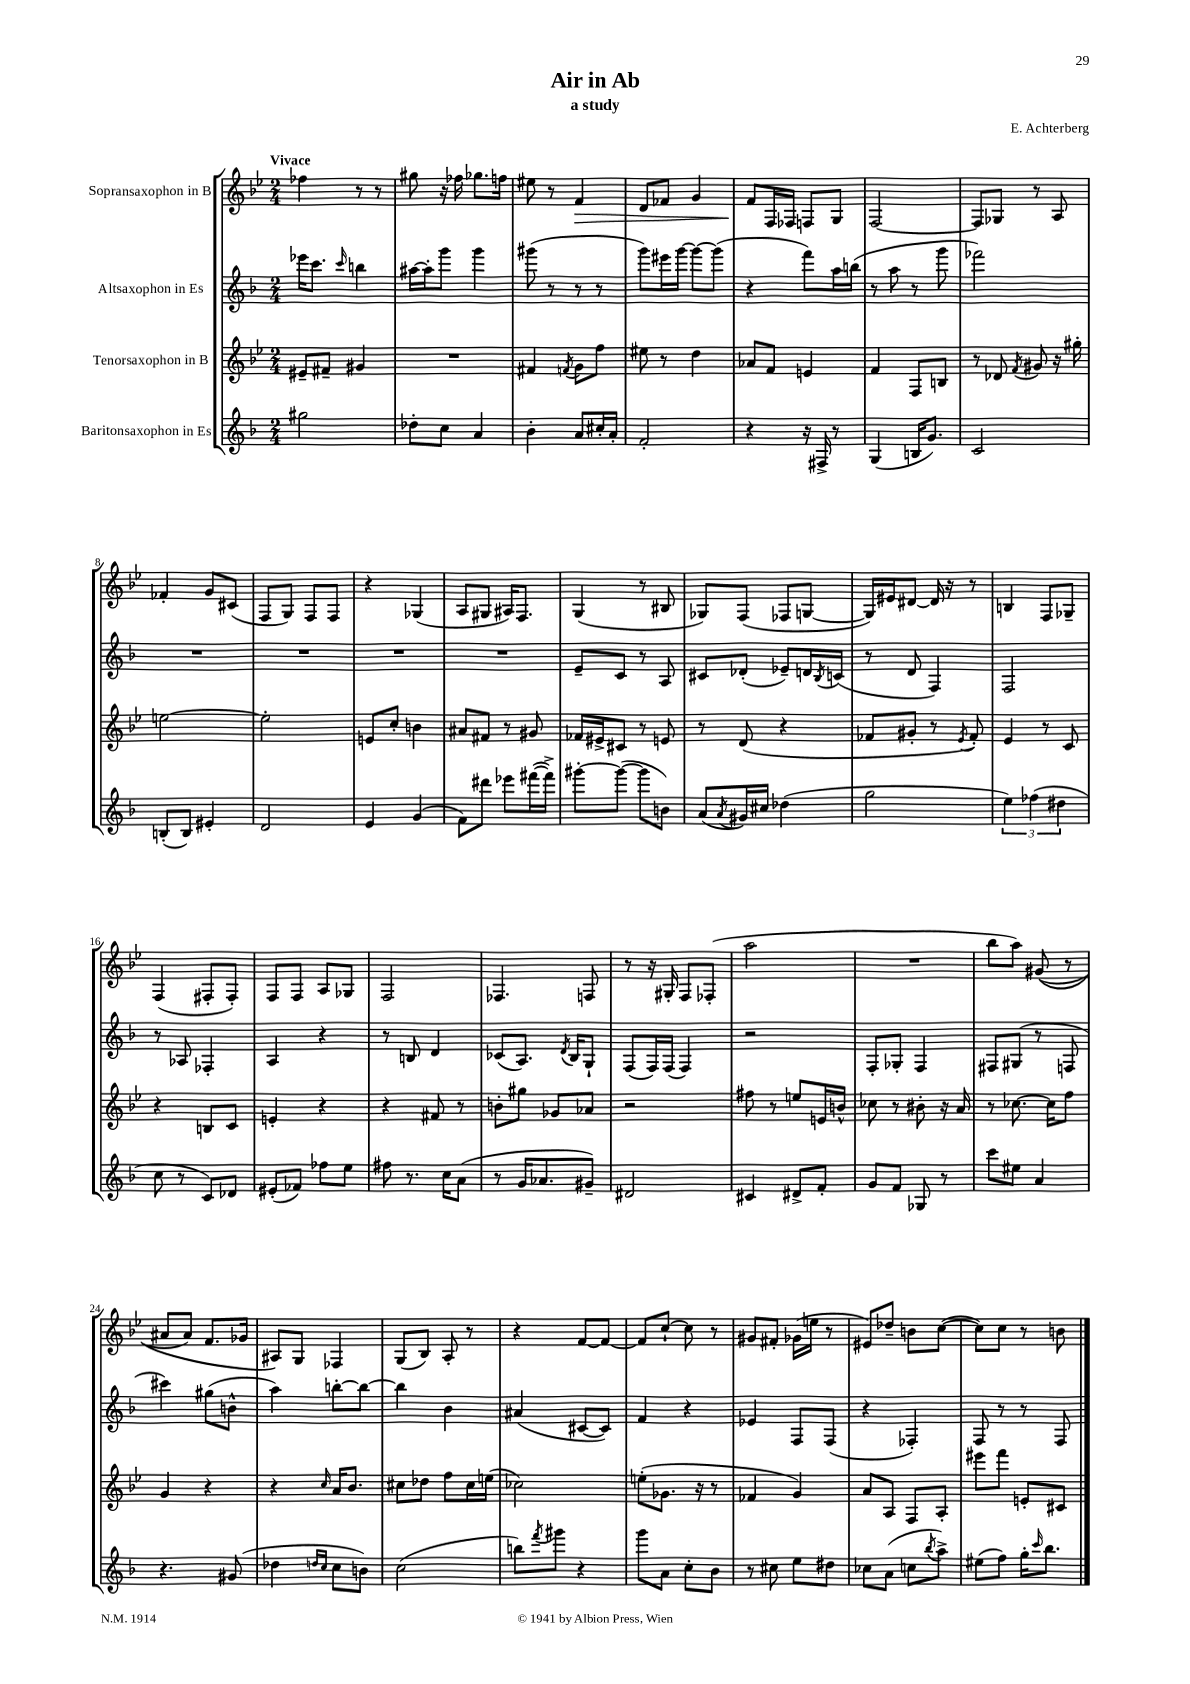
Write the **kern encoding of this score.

**kern	**kern	**kern	**kern
*staff4	*staff3	*staff2	*staff1
*clefG2	*clefG2	*clefG2	*clefG2
*k[b-]	*k[b-e-]	*k[b-]	*k[b-e-]
*M2/4	*M2/4	*M2/4	*M2/4
2gg#	8e#~	16eee-	4ff-
.	.	8.ccc	.
.	8f#~	.	.
.	.	16qqccc	.
.	4g#	4bb	8r
.	.	.	8r
=	=	=	=
8dd-'	2r	[16aa#	8gg#
.	.	16aa#']	.
8cc	.	8ggg	16r
.	.	.	16ff-
4a	.	4ggg	8.gg-
.	.	.	16ff
=	=	=	=
4b-'	4f#	(8ggg#	8ee#
.	.	8r	8r
.	8qf	.	.
8a	8g	8r	4f
16cc#'	8ff	8r	.
16a'	.	.	.
=	=	=	=
2f'	8ee#	8ggg)	8d
.	8r	16eee#	8f-
.	.	[16ggg	.
.	4dd	8ggg_	4g
.	.	(8ggg]	.
=	=	=	=
4r	8a-	4r	8f
.	8f	.	16F
.	.	.	16F-
16r	4e	8fff)	8F
16F#^	.	.	.
8r	.	16aa	8G
.	.	(16bb	.
=	=	=	=
(4G	4f	8r	[2F
.	.	8aa	.
16B	8F	8r	.
8.g)	.	.	.
.	8B	8ggg	.
=	=	=	=
2c	8r	2fff-)	8F]
.	8d-	.	8G-
.	8qf	.	.
.	8g#	.	8r
.	16r	.	8A
.	16gg#'	.	.
=	=	=	=
(8B'	[2ee	2r	4f-'
8B)	.	.	.
4e#'	.	.	8g
.	.	.	(8c#
=	=	=	=
2d	2ee']	2r	8F
.	.	.	8G)
.	.	.	8F
.	.	.	8F
=	=	=	=
4e	8e	2r	4r
.	8cc'	.	.
(4g	4b	.	(4G-
=	=	=	=
8f)	8a#	2r	8A
8ddd#	8f#	.	8G#
8eee-	8r	.	16A#)
.	.	.	8.F
([16fff#	8g#	.	.
16fff#^])	.	.	.
=	=	=	=
[8ggg#'	16f-	8e~	(4G
.	16e#^	.	.
(8ggg#_	8c#	8c	.
8ggg#]	8r	8r	8r
8b)	8e	8A	8B#
=	=	=	=
(8a	8r	8c#	8G-)
8qa	.	.	.
16g#)	(8d	(8d-'	(8F
16cc#	.	.	.
(4dd-	4r	8e-~)	8F-
.	.	16d	[8G
.	.	8qB-	.
.	.	(16c	.
=	=	=	=
2gg	8f-	8r	16G])
.	.	.	16e#
.	8g#'	8d	[8d#
.	8r	4F)	16d#]
.	.	.	16r
.	8qe-	.	.
.	8f-')	.	8r
=	=	=	=
6ee)	4e-	2F	4B
(6ff-	.	.	.
.	8r	.	8F
6dd#	.	.	.
.	8c	.	8G-~
=	=	=	=
8cc	4r	8r	(4F
8r	.	8A-	.
8c)	8B	4F-'	8F#'
8d-	8c	.	8F#')
=	=	=	=
(8e#'	4e'	4A	8F
8f-)	.	.	8F
8ff-	4r	4r	8A
8ee	.	.	8G-
=	=	=	=
8ff#	4r	8r	2F
8.r	.	8B	.
.	8f#	4d	.
16cc	.	.	.
(8a	8r	.	.
=	=	=	=
8r	8b'	(8c-	4.F-
16g	8gg#	8.A)	.
8.a-	.	.	.
.	8g-	.	.
.	.	8qd	.
.	.	16B-	.
8g#~)	8a-	8G`	8F
=	=	=	=
2d#	2r	(8F	8r
.	.	16F)	16r
.	.	(16F	16G#'
.	.	4F)	8F
.	.	.	(8F-'
=	=	=	=
4c#	8ff#	2r	2aa
.	8r	.	.
8d#^	8ee	.	.
8f'	16e	.	.
.	16b^^	.	.
=	=	=	=
8g	8cc-	8F'	2r
8f	8r	8G-'	.
8G-	8b#'	4F	.
8r	16r	.	.
.	16a	.	.
=	=	=	=
8ccc	8r	8F#	8bb-
8ee#	[8.cc-	(8G#	8aa)
4a	.	8r	&((8g#
.	16cc-]	.	.
.	8ff	8F	8r
=	=	=	=
4.r	4g	4ccc#)	8a#
.	.	.	8a#)
.	4r	(8gg#	8.f
(8g#	.	8b^^	.
.	.	.	16g-
=	=	=	=
4dd-	4r	4aa)	8A#&)
.	.	.	8G
16qqdd	.	.	.
16qqcc	16qqcc	.	.
8cc	16a	[8bb'	4F-
.	8.b-	.	.
8b)	.	8bb_	.
=	=	=	=
(2cc	8cc#	4bb]	(8G
.	8dd-	.	8B-)
.	8ff	4b-	8A'
.	16cc#	.	8r
.	(16ee	.	.
=	=	=	=
8bb)	2cc-)	(4a#	4r
8qfff	.	.	.
8ggg#	.	.	.
4r	.	[8c#	[8f
.	.	8c#])	8f_
=	=	=	=
8ggg	(8ee'	4f	8f]
8a	8.g-	.	[8cc`
8cc'	.	4r	8cc]
.	16r	.	.
8b-	8r	.	8r
=	=	=	=
8r	4f-	4e-	8g#
8cc#	.	.	8f#'
8ee	4g)	8F	(16g-
.	.	.	16ee
8dd#	.	(8F	8r
=	=	=	=
8cc-	8a	4r	8e#)
(8a	8A	.	8dd-~
8cc	8F	4F-')	8b
8qbb-	.	.	.
8aa^)	8A'	.	([8cc
=	=	=	=
(8ee#	8eee#	8F	8cc])
8ff)	8fff	8r	8cc
16gg'	8e'	8r	8r
16qqccc	.	.	.
8.bb-	.	.	.
.	8c#	8F	8b
==	==	==	==
*-	*-	*-	*-
